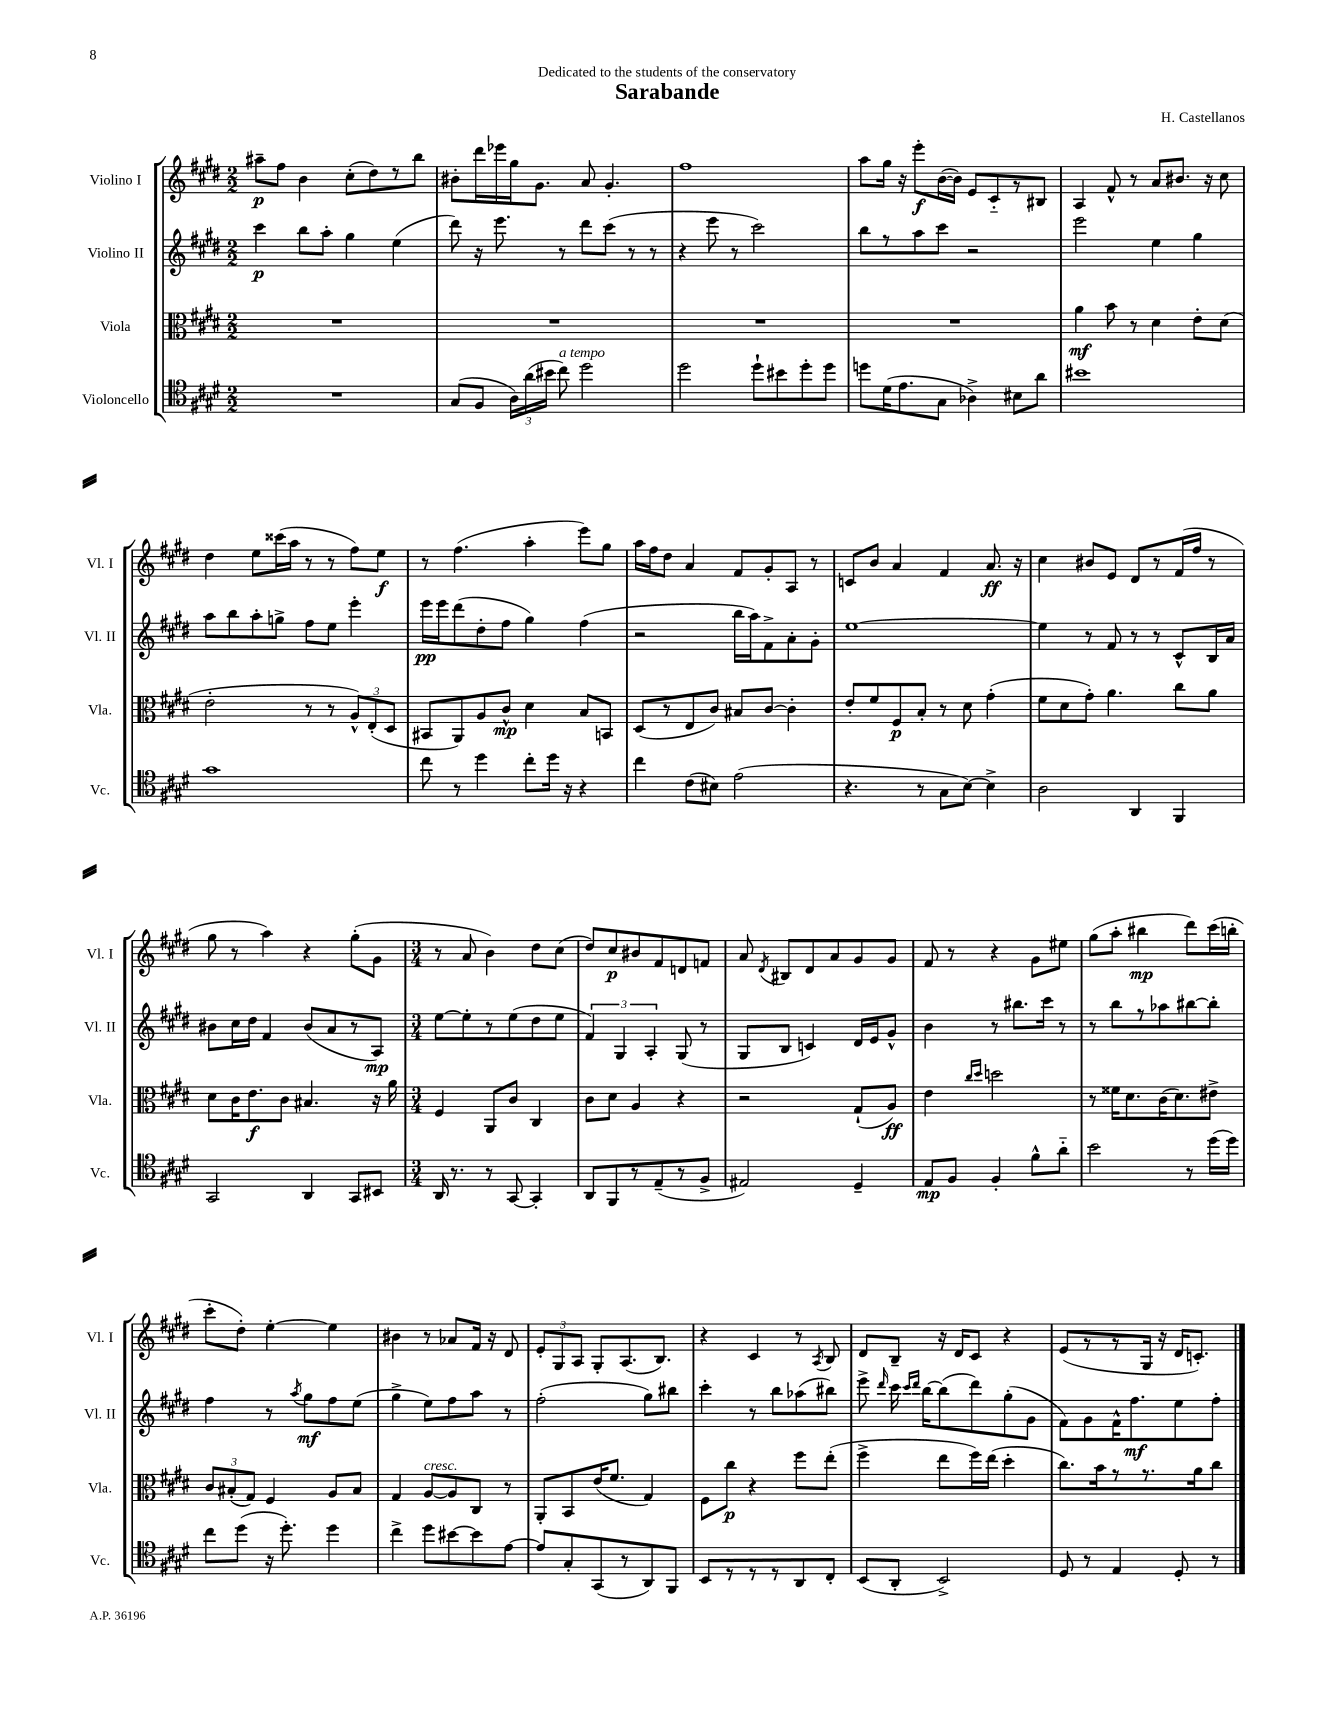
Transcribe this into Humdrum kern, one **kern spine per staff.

**kern	**kern	**kern	**kern
*staff4	*staff3	*staff2	*staff1
*clefC4	*clefC3	*clefG2	*clefG2
*k[f#c#g#d#]	*k[f#c#g#d#]	*k[f#c#g#d#]	*k[f#c#g#d#]
*M2/2	*M2/2	*M2/2	*M2/2
1r	1r	4ccc#	8aa#~
.	.	.	8ff#
.	.	8bb	4b
.	.	8aa'	.
.	.	4gg#	(8cc#'
.	.	.	8dd#)
.	.	(4ee	8r
.	.	.	8bb
=	=	=	=
(8G#	1r	8ddd#)	8b#'
8F#	.	16r	16ddd#
.	.	8.eee	16eee-
24A)	.	.	16gg#
(24a	.	.	.
.	.	.	8.g#
24b#	.	.	.
8cc#)	.	8r	.
2dd#	.	8ddd#	8a
.	.	(8ccc#	4.g#'
.	.	8r	.
.	.	8r	.
=	=	=	=
2dd#	1r	4r	1ff#
.	.	8eee	.
.	.	8r	.
8dd#`	.	2ccc#)	.
8b#	.	.	.
8dd#'	.	.	.
8dd#	.	.	.
=	=	=	=
8dd	1r	8bb	8aa
(16d#	.	8r	16gg#
8.e	.	.	16r
.	.	8aa	8eee'
8G#	.	8ccc#	([16b
.	.	.	16b])
4A-^)	.	2r	8e
.	.	.	8c#'~
8B#	.	.	8r
8a	.	.	8B#
=	=	=	=
1b#	4a	2eee	4A
.	8b	.	8f#^^
.	8r	.	8r
.	4d#	4ee	8a
.	.	.	8.b#
.	8e'	4gg#	.
.	.	.	16r
.	(8d#	.	8cc#
=	=	=	=
1g#	2e'	8aa	4dd#
.	.	8bb	.
.	.	8aa'	8ee
.	.	8gg^	(16ccc##
.	.	.	16aa
.	8r	8ff#	8r
.	8r	8ee	8r
.	12A^^)	4eee'	8ff#)
.	(12E'	.	.
.	.	.	8ee
.	12D#	.	.
=	=	=	=
8cc#	8BB#	16eee	8r
.	.	16eee	.
8r	8AA)	(8ddd#	(4.ff#
4dd#	8A	8dd#'	.
.	8c#^^	8ff#	.
8cc#'	4d#	4gg#)	4aa'
16dd#	.	.	.
16r	.	.	.
4r	8B	(4ff#	8eee)
.	8BB	.	8gg#
=	=	=	=
4cc#	(8D#	2r	16aa
.	.	.	16ff#
.	8r	.	8dd#
(8c#	8E	.	4a
8B#)	8c#)	.	.
(2e	8B#	16bb	8f#
.	.	16aa)	.
.	[8c#	8f#^	8g#'
.	4c#']	8a'	8A
.	.	8g#'	8r
=	=	=	=
4.r	8e'	[1ee	8c
.	8f#	.	8b
.	8F#	.	4a
8r	8B'	.	.
8G#	8r	.	4f#
[8B)	8d#	.	.
4B^]	(4g#'	.	8.a
.	.	.	16r
=	=	=	=
2A	8f#	4ee]	4cc#
.	8d#	.	.
.	8g#')	8r	8b#
.	4.a	8f#	8e
4AA	.	8r	8d#
.	.	8r	8r
4FF#	8cc#	8c#^^	(16f#
.	.	.	16ff#
.	8a	16B	8r
.	.	16a	.
=	=	=	=
2GG#	8d#	8b#	8gg#
.	16c#	16cc#	8r
.	8.e	16dd#	.
.	.	4f#	4aa)
.	8c#	.	.
4AA	4.B#	(8b#	4r
.	.	8a	.
8GG#	.	8r	(8gg#'
8BB#	16r	8A)	8g#
.	16a	.	.
=	=	=	=
*M3/4	*M3/4	*M3/4	*M3/4
16AA	4F#	[8ee	8r
8.r	.	.	.
.	.	8ee']	8a
8r	8AA	8r	4b)
[8GG#	8c#	(8ee	.
4GG#']	4C#	8dd#	8dd#
.	.	8ee	(8cc#
=	=	=	=
8AA	8c#	6f#)	8dd#)
8FF#	8d#	.	8cc#
.	.	6G#	.
8r	4A	.	8b#
.	.	6A'	.
(8E~	.	.	8f#
8r	4r	(8G#	8d
8F#^	.	8r	8f
=	=	=	=
2E#)	2r	8G#	8a
.	.	.	8qd#
.	.	8B	8B#
.	.	4c)	8d#
.	.	.	8a
4D#~	(8G#`	16d#	8g#
.	.	16e	.
.	8A)	8g#^^	8g#
=	=	=	=
8E	4e	4b	8f#
8F#	.	.	8r
.	16qqcc#	.	.
.	16qqdd#	.	.
4F#'	2dd	8r	4r
.	.	8.bb#	.
8f#^^	.	.	8g#
.	.	16ccc#	.
8a'~	.	8r	8ee#
=	=	=	=
2b	8r	8r	(8gg#
.	16f##	8bb	8aa'
.	8.d#	.	.
.	.	8r	4bb#
.	(16c#	8aa-	.
.	8.d#)	.	.
8r	.	[8bb#	8ddd#)
(16dd#	8e#^	8bb#']	(16ccc#
16dd#)	.	.	16bb'
=	=	=	=
8cc#	12c#	4ff#	8ccc#'
.	(12B#'	.	.
(8dd#	.	.	8dd#')
.	12G#)	.	.
16r	4F#	8r	[4ee'
8.dd#')	.	.	.
.	.	8qaa	.
.	.	8gg#	.
4dd#	8A	8ff#	4ee]
.	8B#	(8ee	.
=	=	=	=
4cc#^	4G#	4gg#^	4b#
8dd#	[8A	8ee)	8r
[8b#	8A]	8ff#	8a-
8b#]	8C#	8aa	16f#
.	.	.	16r
[8e	8r	8r	8d#
=	=	=	=
8e]	8AA'	(2ff#'	12e'
.	.	.	12G#
8G#'	8BB	.	.
.	.	.	12A
(8GG#	(16e	.	8G#'
.	8.f#	.	.
8r	.	.	(8.A
8AA)	4G#)	8gg#)	.
.	.	.	8.B)
8FF#	.	8bb#	.
=	=	=	=
8BB	8F#	4ccc#'	4r
8r	8cc#	.	.
8r	4r	8r	4c#
8r	.	8bb	.
8AA	8ff#	(8aa-	8r
.	.	.	8qA
8C#'	(8ee'	8bb#)	8B
=	=	=	=
(8BB	4ff#^	8eee^	8d#
.	.	16qqddd#	.
8AA'	.	16ccc#	8B~
.	.	16qqccc#	.
.	.	16qqddd#	.
.	.	[16bb	.
2BB^)	8ee	(8bb]	16r
.	.	.	16d#
.	16ff#)	8ddd#)	8c#
.	(16ee	.	.
.	4dd#'	(8gg#'	4r
.	.	8g#	.
=	=	=	=
8D#	8.cc#)	8f#)	(8e
8r	.	8g#	8r
.	16b	.	.
4E	8r	16f#^^	8r
.	.	8.ff#	.
.	8.r	.	16G#
.	.	.	16r
8D#'	.	8ee	16d#
.	16a	.	8.c')
8r	8cc#	8ff#'	.
==	==	==	==
*-	*-	*-	*-
